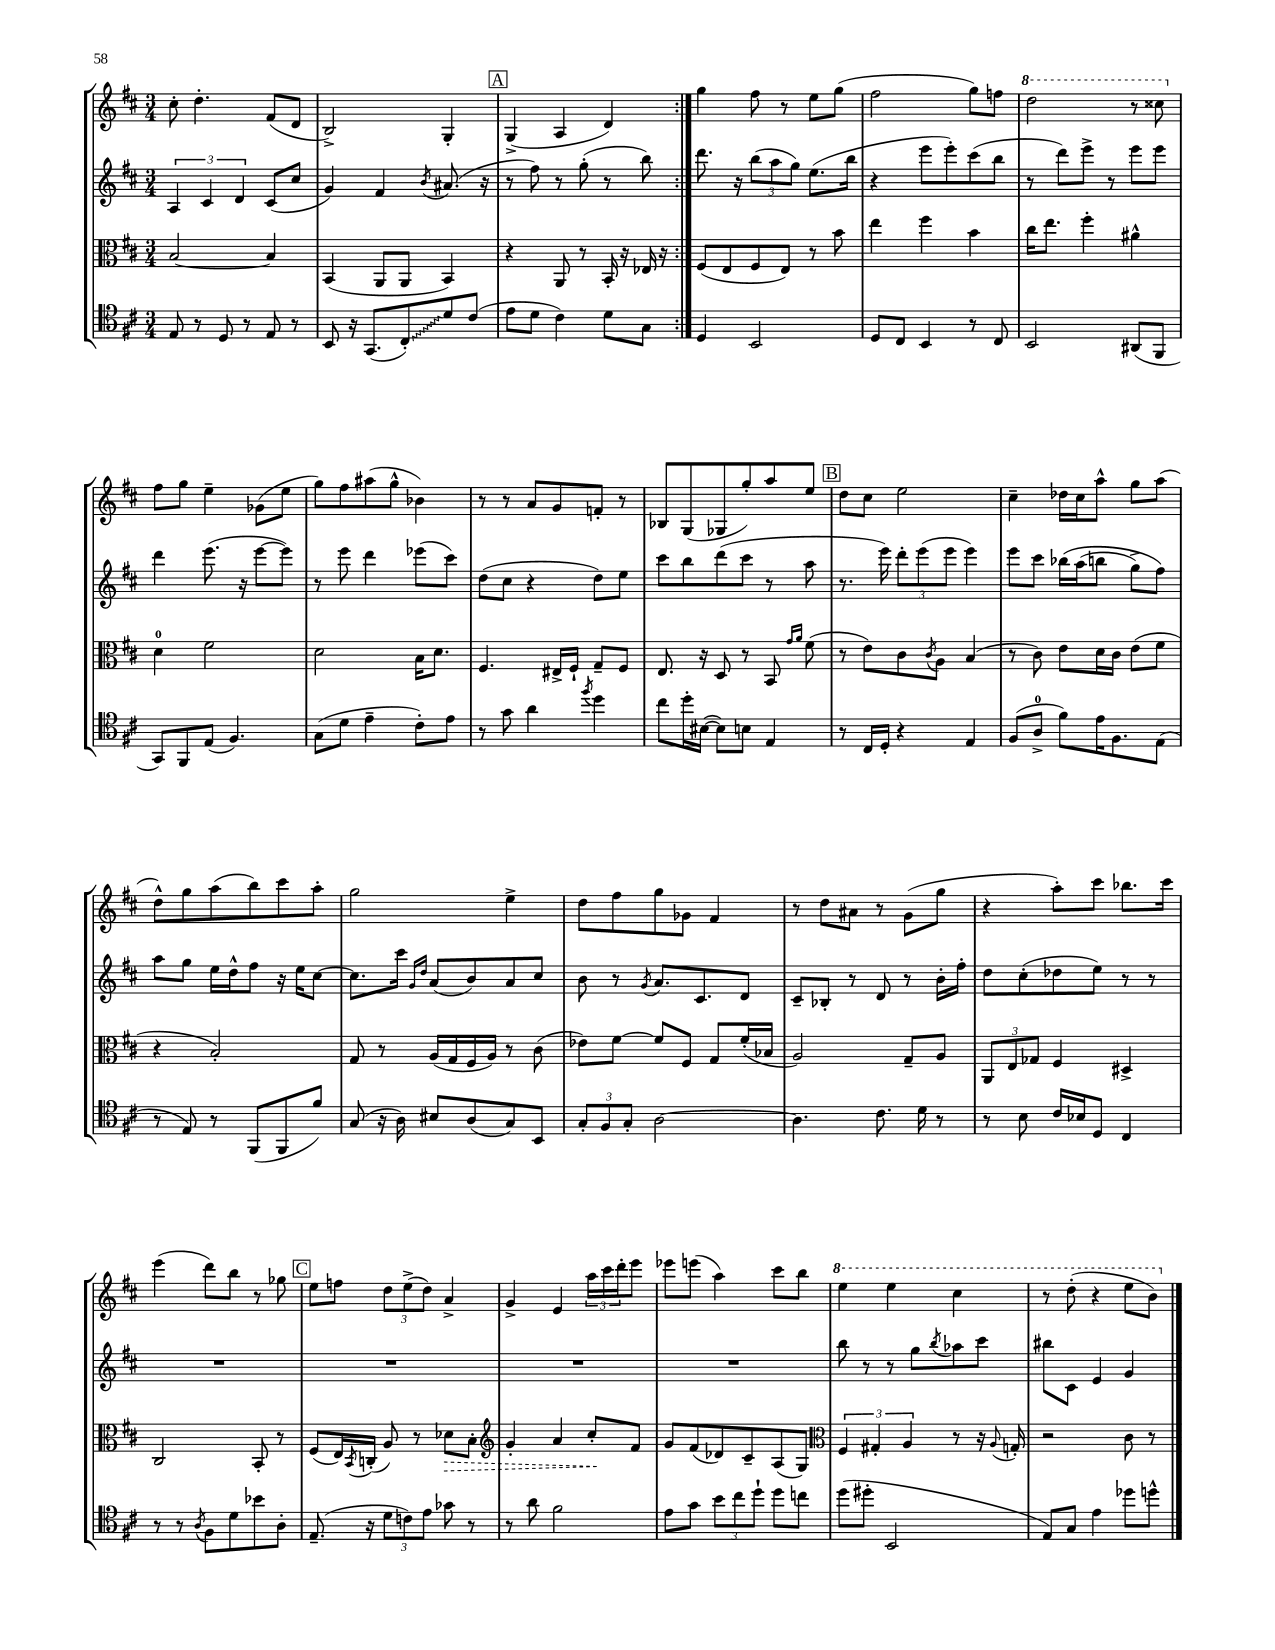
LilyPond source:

<<
\new StaffGroup <<
\new Staff = "s0" {
    \clef treble \key d \major \numericTimeSignature \time 3/4
    \repeat volta 2 { cis''8-. d''4.-. fis'8( d'8 |
    b2->) g4-. |
    \mark \markup { \box "A" } g4->( a4 d'4) | }
    g''4 fis''8 r8 e''8 g''8( |
    fis''2 g''8) f''8 |
    \ottava #1 d'''2 r8 cisis'''8 \ottava #0 |
    fis''8 g''8 e''4-- ges'8( e''8 |
    g''8) fis''8 ais''8( g''8-^ bes'4) |
    r8 r8 a'8 g'8 f'8-. r8 |
    bes8 g8( ges8 g''8-.) a''8 e''8 |
    \mark \markup { \box "B" } d''8 cis''8 e''2 |
    cis''4-- des''16 cis''16 a''8-^ g''8 a''8( |
    d''8-^) g''8 a''8( b''8) cis'''8 a''8-. |
    g''2 e''4-> |
    d''8 fis''8 g''8 ges'8 fis'4 |
    r8 d''8 ais'8 r8 g'8( g''8 |
    r4 a''8-.) cis'''8 bes''8. cis'''16 |
    e'''4( d'''8) b''8 r8 ges''8 |
    \mark \markup { \box "C" } e''8 f''8 \tuplet 3/2 { d''8 e''8->( d''8) } a'4-> |
    g'4-> e'4 \tuplet 3/2 { a''16 cis'''16 d'''16-. } e'''8 |
    ees'''8 e'''8( a''4) cis'''8 b''8 |
    \ottava #1 e'''4 e'''4 cis'''4 |
    r8 d'''8-.( r4 e'''8 b''8) \ottava #0 \bar "|." |
}
\new Staff = "s1" {
    \clef treble \key d \major \numericTimeSignature \time 3/4
    \repeat volta 2 { \tuplet 3/2 { a4 cis'4 d'4 } cis'8( cis''8 |
    g'4) fis'4 \acciaccatura { b'8 } ais'8.( r16 |
    \mark \markup { \box "A" } r8 fis''8) r8 g''8-.( r8 b''8) | }
    d'''8. r16 \tuplet 3/2 { b''8( a''8 g''8) } e''8.( b''16 |
    r4 e'''8 e'''8-.) cis'''8( b''8 |
    r8 d'''8) e'''8-> r8 e'''8 e'''8 |
    d'''4 e'''8.( r16 e'''8~ e'''8) |
    r8 e'''8 d'''4 ees'''8( cis'''8) |
    d''8( cis''8 r4 d''8) e''8 |
    cis'''8 b''8 d'''8( cis'''8 r8 a''8 |
    \mark \markup { \box "B" } r8. e'''16) \tuplet 3/2 { d'''8-. e'''8( e'''8 } e'''4) |
    e'''8 cis'''8 bes''16\( a''16( b''8 g''8->) fis''8\) |
    a''8 g''8 e''16 d''16-^ fis''8 r16 e''16 cis''8~ |
    cis''8. cis'''16 \grace { g'16 d''16 } a'8( b'8) a'8 cis''8 |
    b'8 r8 \acciaccatura { g'8 } a'8. cis'8. d'8 |
    cis'8-- bes8-. r8 d'8 r8 b'16-. fis''16-. |
    d''8 cis''8-.( des''8 e''8) r8 r8 |
    R2. |
    \mark \markup { \box "C" } R2. |
    R2. |
    R2. |
    b''8 r8 r8 g''8 \acciaccatura { b''8 } aes''8 cis'''8 |
    bis''8 cis'8 e'4 g'4 \bar "|." |
}
\new Staff = "s2" {
    \clef alto \key d \major \numericTimeSignature \time 3/4
    \repeat volta 2 { b2~ b4 |
    b,4( a,8 a,8 b,4) |
    \mark \markup { \box "A" } r4 a,8 r8 b,16-. r16 ees16 r16 | }
    fis8( e8 fis8 e8) r8 b'8 |
    e''4 fis''4 b'4 |
    cis''16 e''8. fis''4-. ais'4-^ |
    d'4-0 fis'2 |
    d'2 b16 d'8. |
    fis4. eis16-> fis16-! g8-- fis8 |
    e8. r16 d8 r8 b,8 \grace { g'16 a'16 } fis'8( |
    \mark \markup { \box "B" } r8 e'8) cis'8 \acciaccatura { cis'8 } a8 b4( |
    r8 cis'8) e'8 d'16 cis'16 e'8( fis'8 |
    r4 b2-.) |
    g8 r8 a16( g16 fis16 a16) r8 cis'8( |
    ees'8) fis'8~ fis'8 fis8 g8 fis'16-.( bes16 |
    a2) g8-- a8 |
    \tuplet 3/2 { a,8 e8 ges8 } fis4 dis4-> |
    cis2 b,8-. r8 |
    \mark \markup { \box "C" } fis8( e16) \acciaccatura { b,8 } c16-.( a8) r8 \once \override Hairpin.style = #'dashed-line des'8\> b8-. |
    \clef treble g'4-. a'4 cis''8-.\! fis'8 |
    g'8 fis'8( des'8) cis'8-- a8( g8) |
    \clef alto \tuplet 3/2 { fis4 gis4-. a4 } r8 r16 \appoggiatura { a8 } g16-. |
    r2 cis'8 r8 \bar "|." |
}
\new Staff = "s3" {
    \clef tenor \key d \major \numericTimeSignature \time 3/4
    \repeat volta 2 { e8 r8 d8 r8 e8 r8 |
    b,8 r16 g,8.( \once \override Glissando.style = #'zigzag cis8-.\glissando) d'8 cis'8( |
    \mark \markup { \box "A" } e'8 d'8 cis'4) d'8 g8 | }
    d4 b,2 |
    d8 cis8 b,4 r8 cis8 |
    b,2 ais,8( fis,8 |
    g,8) fis,8 e8( fis4.) |
    g8( d'8 e'4-- cis'8-.) e'8 |
    r8 g'8 a'4 \acciaccatura { fis''8 } d''4 |
    cis''8 d''16-. bis16~( bis8) b8 e4 |
    \mark \markup { \box "B" } r8 cis16 d16-. r4 e4 |
    fis8( a8-0-> fis'8) e'16 fis8. e8( |
    r8 e8) r8 fis,8( fis,8 fis'8) |
    g8( r16 a16) bis8 a8( g8) b,8 |
    \tuplet 3/2 { g8-. fis8 g8-. } a2~ |
    a4. cis'8. d'16 r8 |
    r8 b8 cis'16 bes16 d8 cis4 |
    r8 r8 \acciaccatura { a8 } fis8 d'8 bes'8 a8-. |
    \mark \markup { \box "C" } e8.--( r16 \tuplet 3/2 { d'8 c'8) e'8 } ges'8 r8 |
    r8 a'8 fis'2 |
    e'8 g'8 \tuplet 3/2 { b'8 cis''8 d''8-! } d''8 c''8 |
    d''8( dis''8-. b,2 |
    e8) g8 e'4 des''8 d''8-^ \bar "|." |
}
>>
>>
\layout { \context { \Score \remove "Bar_number_engraver" } }
